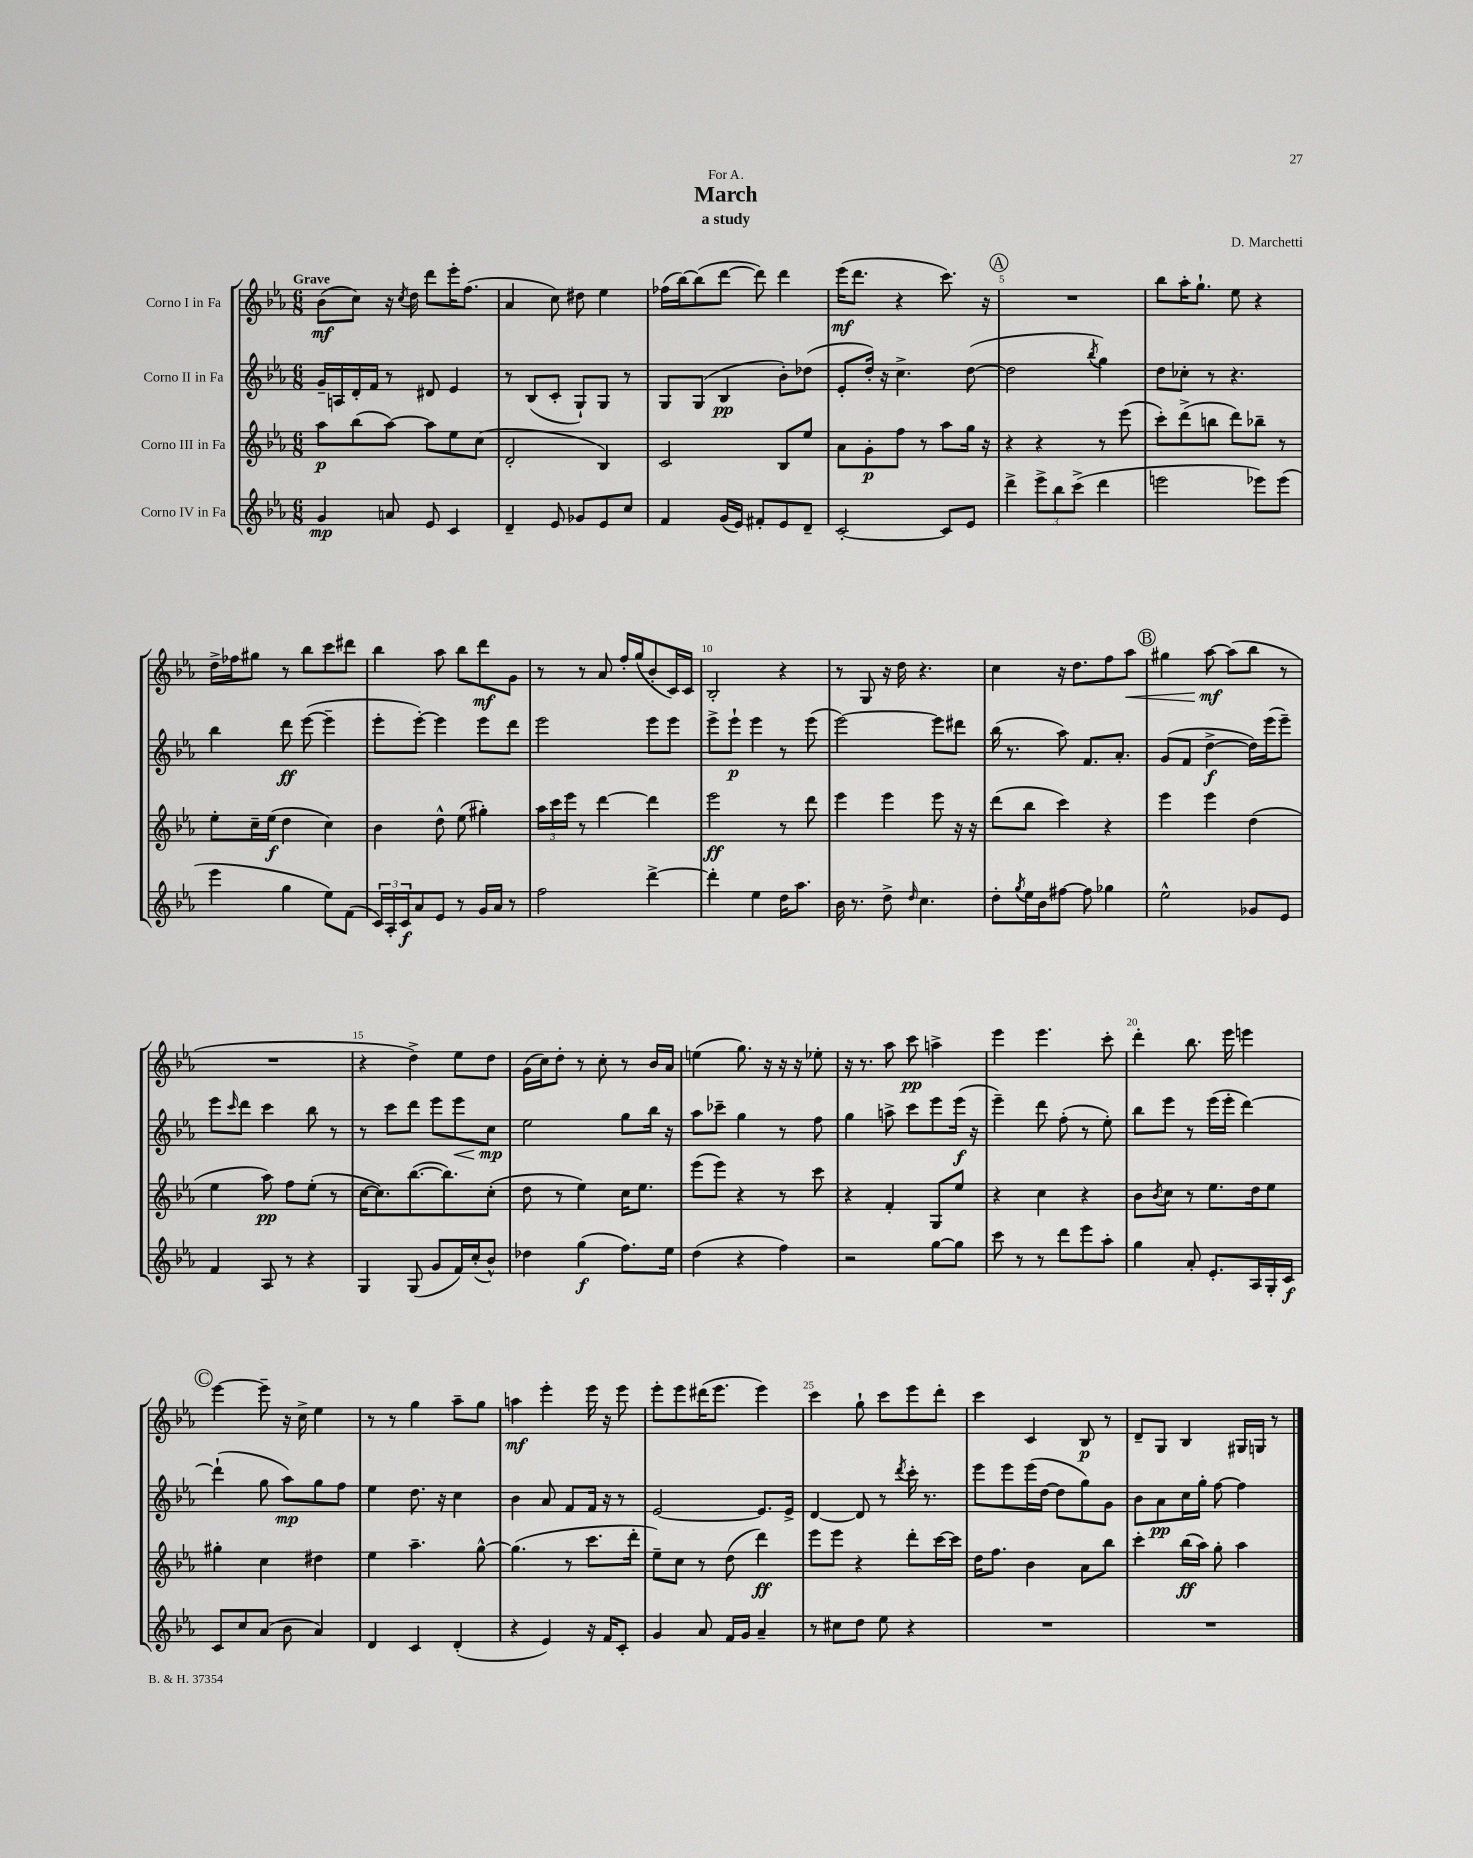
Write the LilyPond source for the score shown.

\header { title = "March" composer = "D. Marchetti" subtitle = "a study" dedication = "For A." }
<<
\new StaffGroup <<
\new Staff = "s0" \with { instrumentName = "Corno I in Fa" } {
    \clef treble \key ees \major \numericTimeSignature \time 6/8 \tempo "Grave"
    bes'8\mf( c''8) r16 \acciaccatura { c''8 } d''16 d'''8 ees'''16-. f''8.( |
    aes'4 c''8) dis''8 ees''4 |
    fes''16( bes''16~) bes''8( d'''8~ d'''8) d'''4 |
    ees'''16\mf( d'''8. r4 c'''8.) r16 |
    \mark \markup { \circle "A" } R2. |
    bes''8 aes''16-. g''8.-! ees''8 r4 |
    d''16-> fes''16 gis''8 r8 bes''8 c'''8 dis'''8 |
    bes''4 aes''8 bes''8 d'''8\mf g'8 |
    r8 r8 aes'8 f''16-. g''16( bes'8-. c'16) c'16 |
    bes2-. r4 |
    r8 g8 r16 d''16 r4. |
    c''4 r16 d''8. f''8 aes''8\< |
    \mark \markup { \circle "B" } gis''4 aes''8~\mf\! aes''8( bes''8 r8 |
    R2. |
    r4 d''4->) ees''8 d''8 |
    g'16( c''16) d''8-. r8 c''8-. r8 bes'16 aes'16 |
    e''4( g''8.) r16 r16 r16 ees''8-. |
    r16 r8. aes''8 c'''8\pp a''4-> |
    ees'''4 ees'''4. c'''8-. |
    d'''4-. bes''8. ees'''16 e'''4 |
    \mark \markup { \circle "C" } ees'''4~ ees'''8-- r16 c''16-> ees''4 |
    r8 r8 g''4 aes''8-- g''8 |
    a''4\mf ees'''4-. ees'''16 r16 ees'''8 |
    ees'''8-. ees'''8 dis'''16( ees'''8. ees'''4) |
    c'''4 g''8-! c'''8 ees'''8 d'''8-. |
    c'''4 c'4 bes8\p r8 |
    d'8-- g8 bes4 gis16 g16 r8 \bar "|." |
}
\new Staff = "s1" \with { instrumentName = "Corno II in Fa" } {
    \clef treble \key ees \major \numericTimeSignature \time 6/8
    g'16-- a16 d'16-. f'16 r8 dis'8 ees'4 |
    r8 bes8( c'8-. g8-!) g8 r8 |
    g8 g8( bes4\pp bes'8-.) des''8( |
    ees'8-. d''16-.) r16 c''4.-> d''8~( |
    \mark \markup { \circle "A" } d''2 \acciaccatura { bes''8 } g''4) |
    d''8 ces''8-. r8 r4. |
    bes''4 d'''8\ff ees'''8~( ees'''4-- |
    ees'''8-. ees'''8~-.) ees'''4 ees'''8 d'''8 |
    ees'''2 ees'''8 ees'''8 |
    ees'''8-> ees'''8-!\p ees'''4 r8 ees'''8( |
    ees'''2~) ees'''8 dis'''8 |
    bes''16( r8. aes''8) f'8. aes'8.-. |
    \mark \markup { \circle "B" } g'8( f'8 d''4~->\f d''16) ees'''16( ees'''8--) |
    ees'''8 \grace { c'''16 } d'''8 c'''4 bes''8 r8 |
    r8 c'''8 d'''8 ees'''8 ees'''8\< c''8\mp\! |
    ees''2 g''8 bes''16 r16 |
    aes''8 ces'''8-- g''4 r8 f''8 |
    g''4 a''8-> c'''8 ees'''8 ees'''16\f( r16 |
    ees'''4--) d'''8 f''8-.( r8 ees''8-.) |
    bes''8 ees'''8 r8 ees'''16( ees'''16-. d'''4~) |
    \mark \markup { \circle "C" } d'''4-!( g''8 aes''8\mp) g''8 f''8 |
    ees''4 d''8. r16 c''4 |
    bes'4 aes'8 f'8 f'16 r16 r8 |
    ees'2~ ees'8. ees'16-> |
    d'4~ d'8 r8 \acciaccatura { d'''8 } c'''16-. r8. |
    ees'''8 ees'''8 ees'''16( d''16~ d''8 g''8) g'8 |
    bes'8 aes'8\pp c''16 g''16-. f''8~ f''4 \bar "|." |
}
\new Staff = "s2" \with { instrumentName = "Corno III in Fa" } {
    \clef treble \key ees \major \numericTimeSignature \time 6/8
    aes''8\p bes''8( aes''8~) aes''8 ees''8 c''8( |
    d'2-. bes4) |
    c'2 bes8 ees''8 |
    aes'8 g'8-.\p f''8 r8 aes''8 g''16 r16 |
    \mark \markup { \circle "A" } r4 r4 r8 ees'''8( |
    c'''8-.) d'''8->( b''8 d'''8) bes''8-- r8 |
    ees''8-. c''16-- ees''16\f( d''4 c''4) |
    bes'4 d''8-^ ees''8( gis''4-.) |
    \tuplet 3/2 { aes''16 c'''16 ees'''16 } r8 d'''4~ d'''4 |
    ees'''2\ff r8 d'''8 |
    ees'''4 ees'''4 ees'''8 r16 r16 |
    d'''8( bes''8 c'''4) r4 |
    \mark \markup { \circle "B" } ees'''4 ees'''4 d''4( |
    ees''4 aes''8\pp) f''8 ees''8-.( r8 |
    c''16~ c''8.) bes''8.~( bes''8.) c''8-.( |
    d''8 r8 ees''4) c''16 ees''8. |
    ees'''8( ees'''8) r4 r8 c'''8 |
    r4 f'4-. g8 ees''8 |
    r4 c''4 r4 |
    bes'8 \acciaccatura { bes'8 } c''8 r8 ees''8. d''16 ees''8 |
    \mark \markup { \circle "C" } gis''4-. c''4 dis''4 |
    ees''4 aes''4.-- g''8~-^ |
    g''4.( r8 c'''8. d'''16-. |
    ees''8--) c''8 r8 d''8( d'''4\ff) |
    ees'''8 ees'''8 r4 d'''8-. c'''16~ c'''16 |
    d''16 f''8. bes'4 aes'8 bes''8 |
    c'''4-. bes''16\ff( aes''16) g''8-. aes''4 \bar "|." |
}
\new Staff = "s3" \with { instrumentName = "Corno IV in Fa" } {
    \clef treble \key ees \major \numericTimeSignature \time 6/8
    g'4\mp a'8 ees'8 c'4 |
    d'4-- ees'8 ges'8 ees'8 c''8 |
    f'4 g'16( ees'16) fis'8-. ees'8 d'8-- |
    c'2~-. c'8 ees'8 |
    \mark \markup { \circle "A" } d'''4-> \tuplet 3/2 { ees'''8-> bes''8 c'''8->( } d'''4 |
    e'''2 ees'''8) ees'''8( |
    ees'''4 g''4 ees''8) f'8( |
    \tuplet 3/2 { c'16) aes16-. c'16\f } aes'8 ees'8 r8 g'16 aes'16 r8 |
    f''2 d'''4~-> |
    d'''4-. ees''4 d''16 aes''8. |
    bes'16 r8. d''8-> \grace { d''16 } c''4. |
    d''8-. \acciaccatura { g''8 } ees''16 bes'16 fis''8~ fis''8 ges''4 |
    \mark \markup { \circle "B" } ees''2-^ ges'8 ees'8 |
    f'4 aes8 r8 r4 |
    g4 g8( g'8 f'16) c''16-.( bes'8-^) |
    des''4 g''4\f( f''8.) ees''16 |
    d''4( r4 f''4) |
    r2 g''8~ g''8 |
    c'''8 r8 r8 d'''8 ees'''8 aes''8-. |
    g''4 aes'8-. ees'8.-. aes16 g16-. c'16\f |
    \mark \markup { \circle "C" } c'8 c''8 aes'8( bes'8 aes'4) |
    d'4 c'4 d'4-.( |
    r4 ees'4) r16 f'16 c'8-. |
    g'4 aes'8 f'16 g'16 aes'4-- |
    r8 cis''8 d''8 ees''8 r4 |
    R2. |
    R2. \bar "|." |
}
>>
>>
\layout { \context { \Score \override BarNumber.break-visibility = ##(#f #t #t) barNumberVisibility = #(every-nth-bar-number-visible 5) } }
